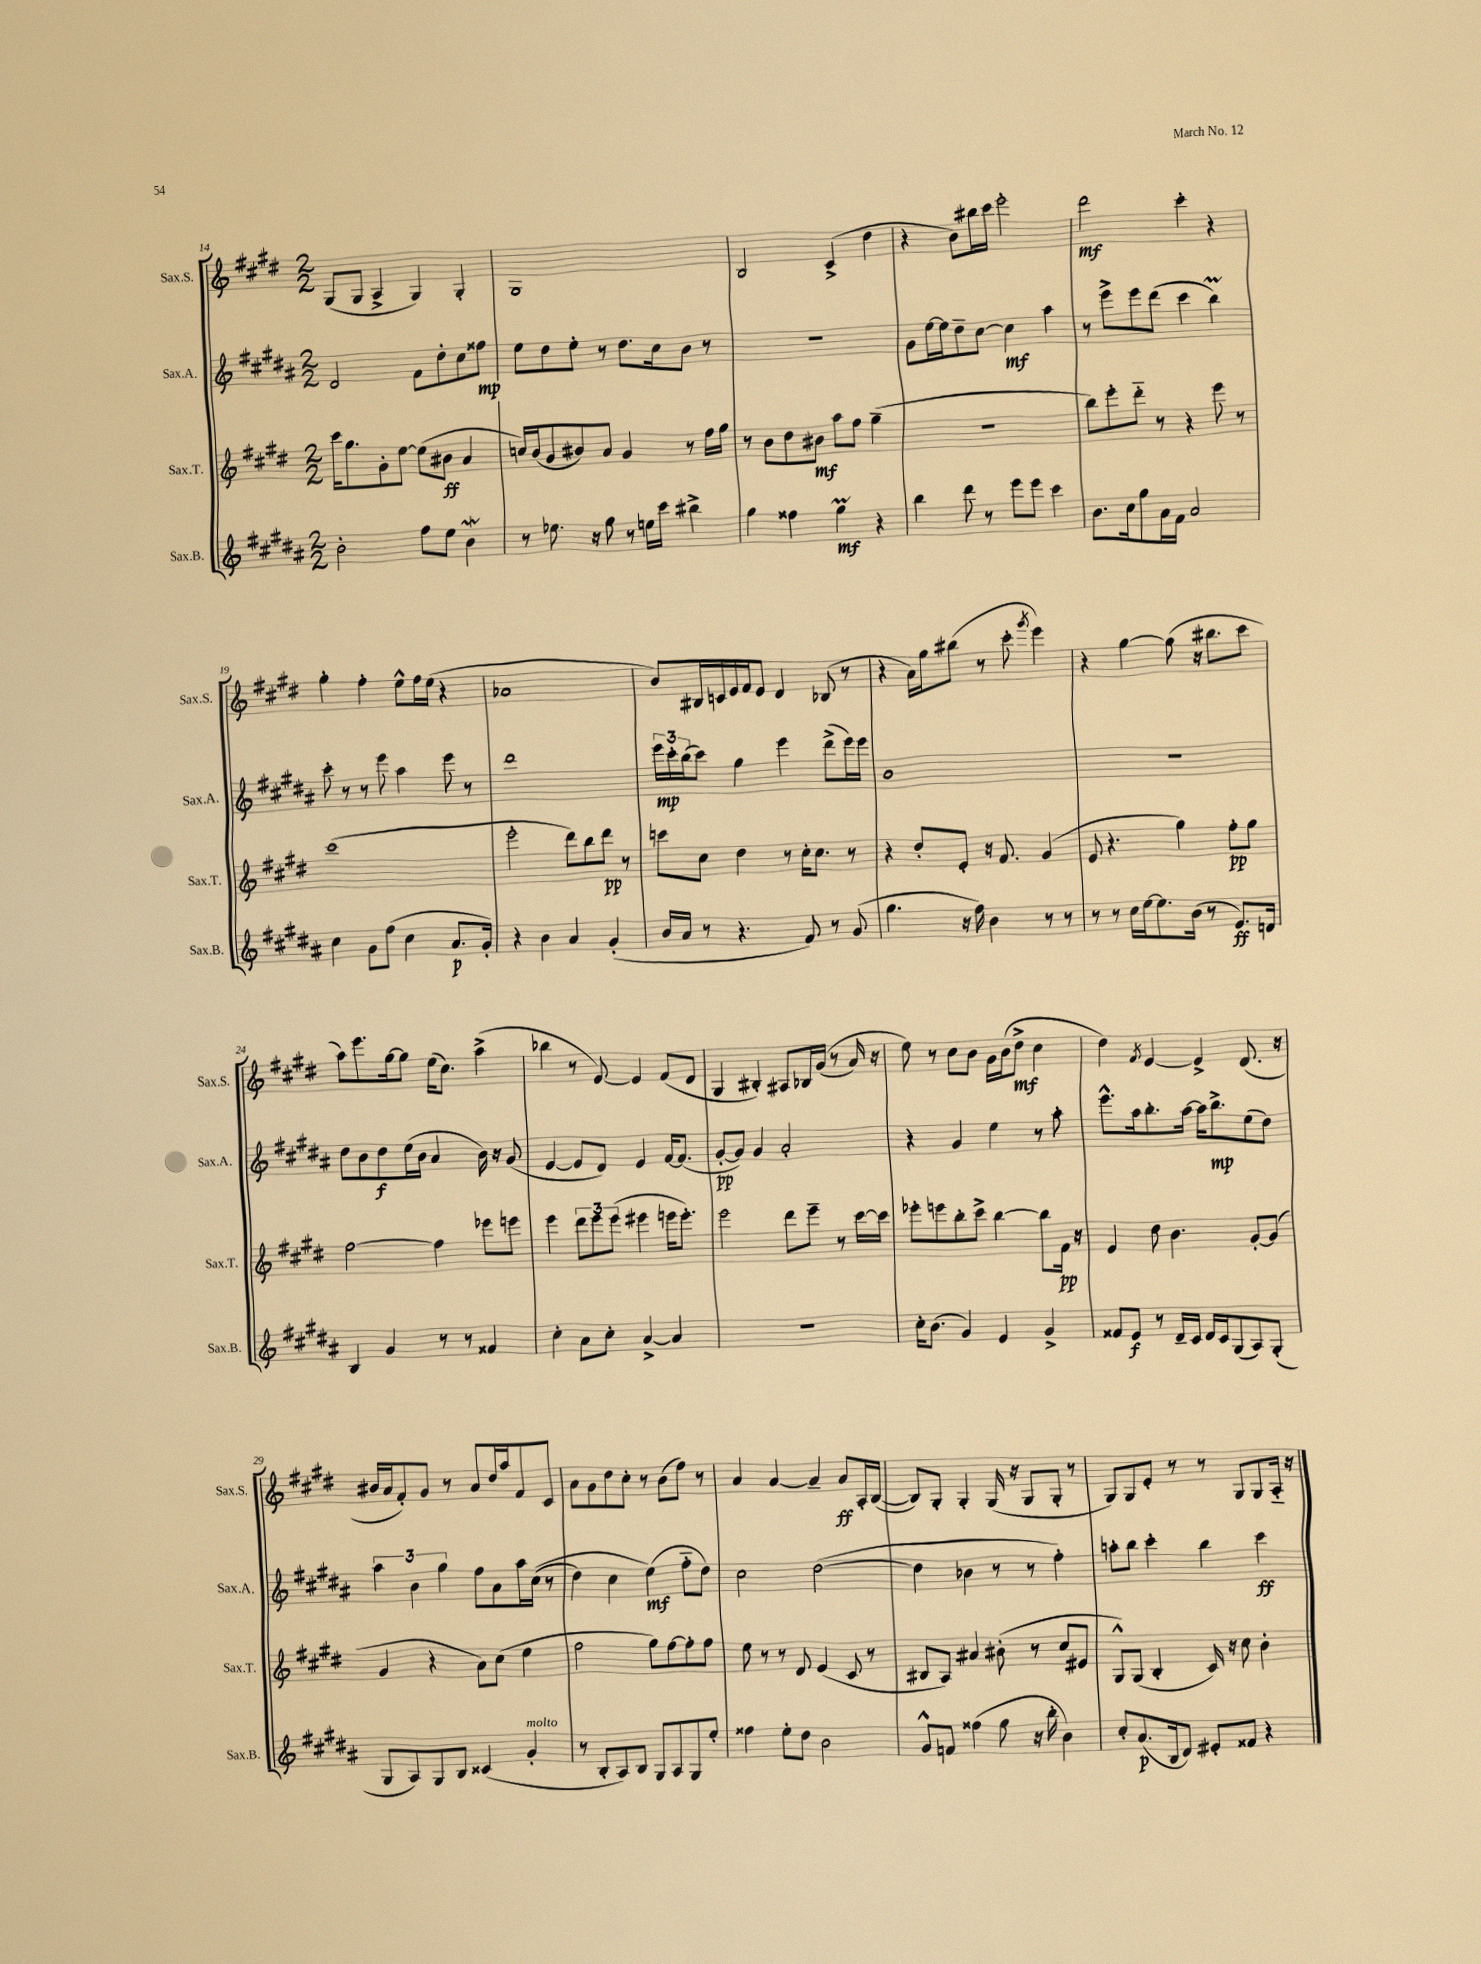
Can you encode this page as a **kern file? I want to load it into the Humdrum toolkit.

**kern	**kern	**kern	**kern
*staff4	*staff3	*staff2	*staff1
*clefG2	*clefG2	*clefG2	*clefG2
*k[f#c#g#d#a#]	*k[f#c#g#d#]	*k[f#c#g#d#a#]	*k[f#c#g#d#]
*M2/2	*M2/2	*M2/2	*M2/2
2b'	16ccc#	2d#	(8G#
.	8.gg#	.	.
.	.	.	8G#
.	8g#'	.	4A^
.	[8ee	.	.
8ff#	(8ee]	8f#	4G#)
8ee	8b#	8dd#'	.
4b	4a	8cc#	4G#'
.	.	8ff##	.
=	=	=	=
8r	16cc)	8ee	1G#
.	(16b	.	.
8.ee-	8g#	8dd#	.
.	8b#)	8ee'	.
16r	.	.	.
8gg#	8a	8r	.
8r	4g#	8.dd#	.
16ee	.	.	.
16ccc#	.	16cc#	.
4bb#^	8r	8b	.
.	16ff#	8r	.
.	16gg#	.	.
=	=	=	=
4gg#	8r	1r	2B
.	8b	.	.
4ff##	8dd#	.	.
.	8b#	.	.
4gg#	8aa	.	(4c#^
.	8ff#	.	.
4r	(4gg#~	.	4dd#
=	=	=	=
4bb	1r	8g#	4r
.	.	[16ee	.
.	.	16ee]	.
8ddd#	.	8dd#~	8b)
8r	.	[8cc#	16bb#
.	.	.	16ccc#
8eee	.	4cc#]	2eee'
8eee	.	.	.
4ccc#	.	4aa#	.
=	=	=	=
8.b	8bb)	8r	2ddd#
.	8eee'	8eee^	.
16cc#	.	.	.
8gg#	8ddd#'~	8eee	.
16a#	8r	(8ddd#	.
16f#	.	.	.
2a#	4r	4ccc#	4ccc#'
.	8eee	4bb)	4r
.	8r	.	.
=	=	=	=
4cc#	(1ccc#	8ccc#'	4gg#'
.	.	8r	.
8g#	.	8r	4ff#'
(8ff#	.	8eee	.
4cc#	.	4aa#	8ee^^
.	.	.	16ff#
.	.	.	(16ee
8.a#	.	8eee	4r
.	.	8r	.
16g#')	.	.	.
=	=	=	=
4r	2eee'	1ddd#	1a-
4b	.	.	.
4a#	8ddd#)	.	.
.	8bb	.	.
(4g#'	8ddd#	.	.
.	8r	.	.
=	=	=	=
16b	8ccc	24eee	8b)
.	.	24ccc#'	.
16a#	.	.	.
.	.	(24bb	.
8r	8cc#	8ccc#)	16B#
.	.	.	16c
4.r	4dd#	4gg#	16e
.	.	.	16f#
.	.	.	8e
.	8r	4eee	4d#
8f#)	16cc#'	.	.
.	8.cc#	.	.
8r	.	(8ddd#^	(8B-
(8g#	8r	16eee)	8r
.	.	16eee	.
=	=	=	=
4.gg#	4r	1b	4r
.	8dd#'	.	16a)
.	.	.	16gg#
16r	8e'	.	(8bb#
16ff#)	.	.	.
4b	16r	.	8r
.	8.f#	.	.
.	.	.	8ccc#'
.	.	.	8qggg#
8r	(4g#	.	4eee)
8r	.	.	.
=	=	=	=
8r	8e	1r	4r
8r	4.r	.	.
16cc#	.	.	[4gg#
[16ee	.	.	.
8.ee]	.	.	.
.	4gg#)	.	(8gg#]
(16b	.	.	.
8r	.	.	16r
.	.	.	8.bb#
8.e)	8ff#'	.	.
.	8gg#	.	8ccc#
16d	.	.	.
=	=	=	=
4B	[2ff#	8dd#	8aa)
.	.	8b	8.eee
4g#	.	8dd#	.
.	.	.	[16gg#
.	.	(16ee	8gg#]
.	.	16b	.
8r	4ff#]	4a#	(16ee
.	.	.	8.cc#)
8r	.	.	.
4f##	8eee-	16b)	(4aa^
.	.	16r	.
.	8eee	(8g#	.
=	=	=	=
4cc#'	4eee	[4e	4bb-
8a#	12ddd#	8e]	8r
.	12eee	.	.
8cc#'	.	8d#)	[8e)
.	(12eee	.	.
[4a#^	4eee#	4e	4e]
4a#]	16eee	[16f#	(8f#
.	8.eee')	(8.f#]	.
.	.	.	8d#
=	=	=	=
1r	2eee	[8g#'	4G#
.	.	8g#])	.
.	.	4g#	4B#')
.	8ddd#	2a#'	8A#
.	8eee~	.	16B-
.	.	.	&((16g#
.	8r	.	8r
.	[16ccc#	.	16a)
.	16ccc#]	.	16r
=	=	=	=
16cc#'	8eee-'	4r	8ee&)
(8.b	.	.	.
.	8eee	.	8r
4g#)	8bb'	4g#	8cc#
.	8ccc#^	.	8b
4e	[4bb	4ee	16g#
.	.	.	(16b
.	.	.	8dd#^
4g#^	8bb]	8r	4cc#
.	16f#	8aa#'	.
.	16r	.	.
=	=	=	=
8f##	4e	8.eee^^	4dd#)
8e	.	.	.
.	.	16aa#	.
.	.	.	8qf#
8r	8dd#	8.bb'	[4e
16d#~	4.b	.	.
16c#	.	[16aa#	.
16d#	.	16aa#]	4e^]
16c#	.	8.bb^	.
(8G#	.	.	.
8A#)	[8g#'	(8ee	(8.d#
(8G#'	(8g#]	8dd#)	.
.	.	.	16r
=	=	=	=
8G#	4g#	6aa#	16b#
.	.	.	16a
8A#)	.	.	8f#')
.	.	6b	.
8G#	4r	.	8g#
.	.	6gg#	.
8B	.	.	8r
(4c##	8a)	8ff#	8a
.	(8cc#	8a#	16dd#
.	.	.	16aa
4g#'	4ee	16aa#	8f#
.	.	&((16cc#	.
.	.	8r	8c#
=	=	=	=
8r	2ff#	4dd#)	8a
8B'	.	.	8g#
8A#)	.	4cc#	8dd#
8B	.	.	8cc#'
8G#	8gg#)	(4ee&)	8r
8A#	[8ff#	.	(8b
8G#	8ff#']	8ff#'~	8ff#)
8ee'	8ff#	8dd#)	8r
=	=	=	=
4ff##	8ee	2cc#	4a
.	8r	.	.
8ee'	8r	.	[4a
8dd#	8d#	.	.
2b	(4e	([2dd#	4a~]
.	8c#	.	8a
.	8r	.	16A'
.	.	.	([16B
=	=	=	=
8g#^^	8B#	4dd#]	8B])
8f	8A)	.	8G#'
(4ff##	4a#	4b-	4G#'
8gg#	(8b#'	8r	(16G#
.	.	.	16r
16r	8r	8r	8G#
16bb'	.	.	.
4b)	8cc#	4ff#')	8G#'
.	8e#	.	8r
=	=	=	=
8cc#'	8G#^^)	8aa'	8G#)
(8.a#	(8G#	8bb	8G#
.	4B'	4ccc#'	8e'
16B	.	.	.
8d#)	.	.	8r
8e#'	16c#)	4bb	8r
.	16r	.	.
8f##	8cc#	.	8G#
4r	4b'	4ccc#	8G#
.	.	.	16A'~
.	.	.	16r
==	==	==	==
*-	*-	*-	*-
